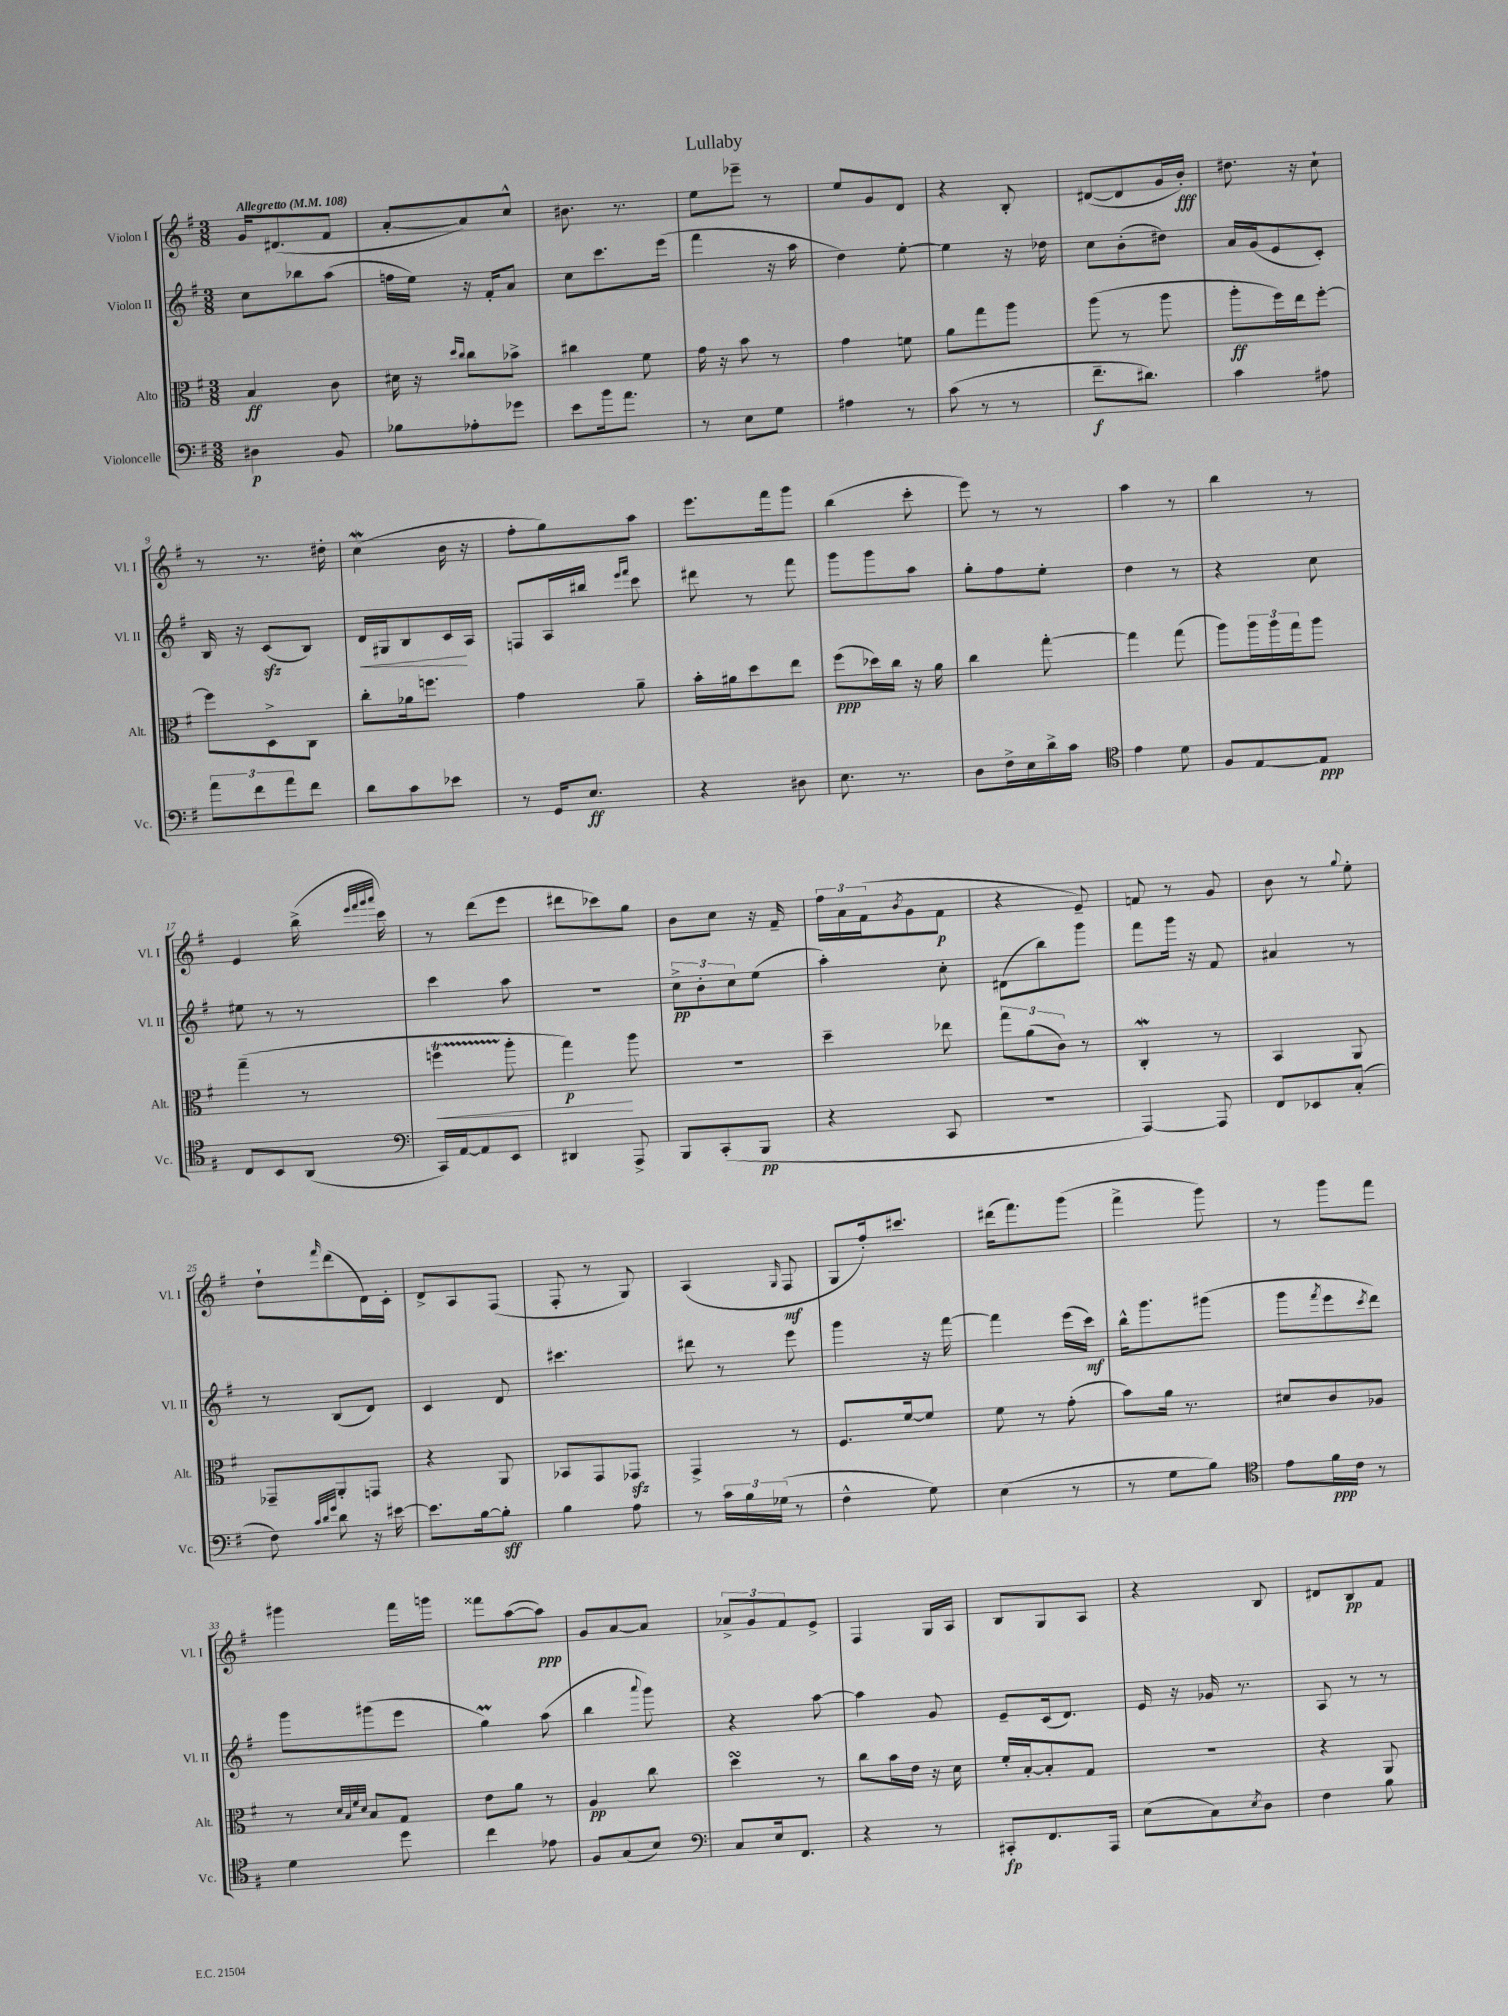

**kern	**kern	**kern	**kern
*staff4	*staff3	*staff2	*staff1
*clefF4	*clefC3	*clefG2	*clefG2
*k[f#]	*k[f#]	*k[f#]	*k[f#]
*M3/8	*M3/8	*M3/8	*M3/8
*MM108	*MM108	*MM108	*MM108
4D#	4B	8cc	16g
.	.	.	(8.d#
.	.	8bb-	.
8BB	8c	(8aa	8f#
=	=	=	=
8B-	16d#	16ff	[8a'
.	16r	16ee)	.
.	16qqdd	.	.
.	16qqcc	.	.
8A-'	8cc	16r	8a])
.	.	16f#'	.
8g-	8b-^	8a	8cc^^
=	=	=	=
8e	4cc#	8cc	8.b#
16b	.	8.ccc	.
8.a	.	.	8.r
.	8f#	.	.
.	.	(16eee	.
=	=	=	=
8r	16g	4fff#	8ee
.	16r	.	.
8E	8b	.	8eee-~
8G	8r	16r	8r
.	.	16aa	.
=	=	=	=
4A#	4g	4dd)	8ee
.	.	.	8g
8r	8f	[8ee'	8d
=	=	=	=
(8c	8a	4ee]	4r
8r	8gg	.	.
8r	8aa	16r	8B'
.	.	16dd-	.
=	=	=	=
8.f#~	(8aa	8cc	([8d#
.	8r	(8b'	8d#]
8.d#)	.	.	.
.	8aa	8dd#)	16g
.	.	.	16b')
=	=	=	=
4c	8aa'	16a	8.dd#
.	.	(16g	.
.	16ff#)	8e	.
.	16ee	.	16r
8A#	[8ff#'	8c')	8cc`
=	=	=	=
12a	8ff#]	16B	8r
.	.	16r	.
12f#	.	.	.
.	8D^	(8c	8.r
12a	.	.	.
8f#	8C	8B)	.
.	.	.	16dd#'
=	=	=	=
8d	8cc'	16d	(4cc
.	.	16G#	.
8c	16a-	8B	.
.	8.ff	.	.
8e-	.	16c	16b
.	.	16A	16r
=	=	=	=
8r	4g	8F	8ff#'
16GG	.	16A	8gg)
8.E	.	16bb#	.
.	.	16qqeee	.
.	.	16qqfff#	.
.	8a~	8ccc	8aa
=	=	=	=
4r	16b'	8ddd#	8.eee
.	16a#	.	.
.	8dd	8r	.
.	.	.	16fff#
8D#	8ee	8fff#	8ggg
=	=	=	=
8.E	(8ff#	8ggg	(4bb
.	16dd-)	8ggg	.
8.r	16cc	.	.
.	16r	8aa	8ccc'
.	16a	.	.
=	=	=	=
8D	4cc	8gg'	8eee)
16F#^	.	8ff#	8r
16E	.	.	.
16d^	[8gg'	8ee'	8r
16c	.	.	.
=	=	=	=
*clefC4	*	*	*
4e	4gg]	4dd	4aa
8d	(8gg	8r	8r
=	=	=	=
8F#	8aa)	4r	4bb
[8E	24aa	.	.
.	24aa	.	.
.	24gg	.	.
8E]	8aa	8cc	8r
=	=	=	=
8C	(4gg~	8ee#	4e
8BB	.	8r	.
(8AA	8r	8r	(16bb^
.	.	.	32qqeee
.	.	.	32qqfff#
.	.	.	32qqggg
.	.	.	32qqaaa
.	.	.	16ccc)
=	=	=	=
*clefF4	*	*	*
16CC)	4ff	4ccc	8r
[16AA	.	.	.
8AA]	.	.	(8ddd
8EE	8aa'	8aa	8eee
=	=	=	=
4DD#	4gg)	4.r	8ddd#
.	.	.	8ccc-)
8AAA^	8aa	.	8gg
=	=	=	=
8BBB	4.r	12cc^	8b
.	.	12b'	.
(8CC'	.	.	8cc
.	.	12cc	.
8BBB	.	(8ee	16r
.	.	.	16f#~
=	=	=	=
4r	4dd~	4aa')	24ff#
.	.	.	24a
.	.	.	(24f#
.	.	.	8qb
.	.	.	8g
8CC	8ee-	8cc'	8f#
=	=	=	=
4.r	12gg	(8d#	4r
.	(12a	.	.
.	.	8bb)	.
.	12c)	.	.
.	8r	8ggg	8e~)
=	=	=	=
[4AAA)	4C'	8fff#	8f
.	.	16ggg	8r
.	.	16r	.
8AAA]	8r	8f#	8g
=	=	=	=
8FF#	4BB	4a#	8b
8EE-	.	.	8r
.	.	.	8qqgg
(8C'	8AA	8r	8ee'
=	=	=	=
8F#)	8GG-~	8r	8dd`
32qqc	.	.	.
32qqd	.	.	.
32qqg	.	.	16qqfff#
8d	8AA'	(8B	(8ddd
16r	8GG	8d)	16d)
[16e#	.	.	16c'
=	=	=	=
8.e#]	4r	4c	8d^
.	.	.	8A
[16B	.	.	.
8B']	8AA	8d	(8F#
=	=	=	=
4B	8BB-	4.ccc#	8F#'
.	8GG	.	8r
8A	8GG-	.	8G)
=	=	=	=
8r	4GG^	8ddd#	(4A
24c	.	8r	.
24B	.	.	.
(24G-	.	.	.
.	.	.	16qqG
8r	8r	8eee	8F#
=	=	=	=
4F#^^	8.F#	4ggg	8G
.	.	.	16ff#')
.	[16f#	.	8.ccc#
8G)	8f#]	16r	.
.	.	[16fff#	.
=	=	=	=
(4E	8f#	4fff#]	(16ddd#
.	.	.	8.fff#)
.	8r	.	.
8r	(8g'	(16eee	(8ggg
.	.	16ccc)	.
=	=	=	=
8r	8b)	16bb^^	4fff#^
.	.	8.ggg	.
8G	16a	.	.
.	8.r	.	.
8B)	.	(8ggg#	8ggg)
=	=	=	=
*clefC4	*	*	*
8e	8d#	8ggg	8r
.	.	8qfff#	.
16f#	8c	8eee	8ggg
16c	.	.	.
.	.	8qccc	.
8r	8A-	8ddd)	8fff#
=	=	=	=
4d	8r	8ggg	4ggg#
.	32qqd	.	.
.	32qqB	.	.
.	32qqf#	.	.
.	32qqd	.	.
.	8B	(8ggg#	.
8dd	8G	8eee	16fff#
.	.	.	16ggg
=	=	=	=
4cc	8e	4gg)	8fff##
.	8a	.	([8aa
8e-	8r	(8aa	8aa])
=	=	=	=
8F#	4A	4bb	8g
(8G	.	.	[8a
.	.	8qqaaa	.
8B)	8cc	8ggg)	8a]
=	=	=	=
*clefF4	*	*	*
8C	4dd	4r	12a-^
.	.	.	12g
16E	.	.	.
.	.	.	12f#
8.FF#	.	.	.
.	8r	[8aa	8e^
=	=	=	=
4r	8cc	4aa]	4F#
.	16b	.	.
.	16e	.	.
8r	16r	8g	16G
.	16d	.	16A
=	=	=	=
8CC#'	16f#'	8e~	8B
.	[16B'	.	.
8.FF#	8B']	(16c	8G
.	.	8.d)	.
.	8G	.	8A
16AAA	.	.	.
=	=	=	=
(8E	4.r	16e	4r
.	.	16r	.
8C)	.	16g-	.
.	.	8.r	.
8qE	.	.	.
8D	.	.	8B
=	=	=	=
4F#	4r	8A	8d#
.	.	8r	8B
8B	8AA	8r	8f#
==	==	==	==
*-	*-	*-	*-
